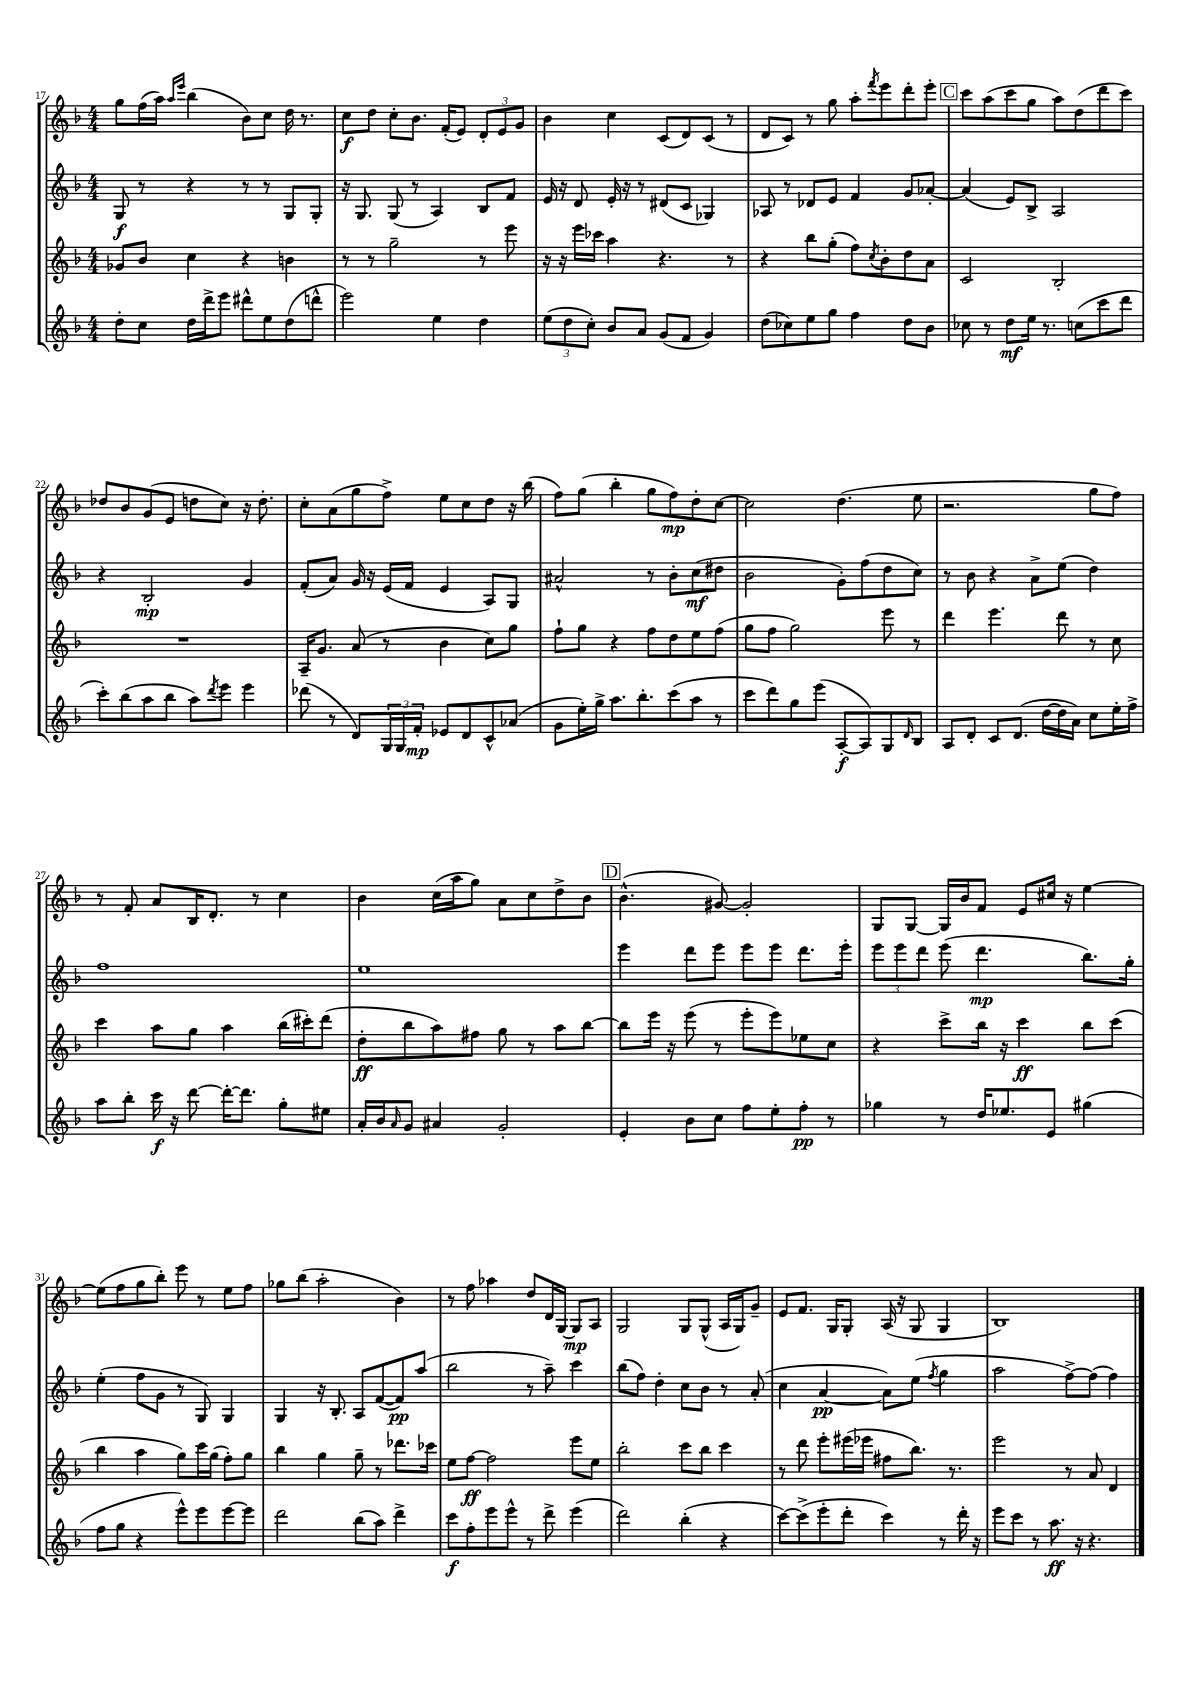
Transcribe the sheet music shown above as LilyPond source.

<<
\new StaffGroup <<
\new Staff = "s0" {
    \clef treble \key f \major \numericTimeSignature \time 4/4
    g''8 f''16( a''16) \grace { a''16 e'''16 } bes''4( bes'8) c''8 d''16 r8. |
    c''8\f d''8 c''8-. bes'8. f'16-.( e'8) \tuplet 3/2 { d'8-. e'8 g'8 } |
    bes'4 c''4 c'8( d'8) c'8( r8 |
    d'8 c'8) r8 g''8 a''8-. \acciaccatura { f'''8 } e'''8 d'''8-. e'''8-. |
    \mark \markup { \box "C" } c'''8 a''8( c'''8 g''8 a''8) d''8( d'''8 c'''8) |
    des''8 bes'8 g'8( e'8 d''8 c''8) r16 d''8.-. |
    c''8-. a'8( g''8 f''8->) e''8 c''8 d''8 r16 bes''16( |
    f''8) g''8( bes''4-. g''8 f''8\mp) d''8-. c''8~ |
    c''2 d''4.( e''8 |
    r2. g''8 f''8) |
    r8 f'8-. a'8 bes16 d'8.-. r8 c''4 |
    bes'4 c''16( a''16 g''8) a'8 c''8 d''8-> bes'8 |
    \mark \markup { \box "D" } bes'4.-^( gis'8~) gis'2-. |
    g8 g8~ g16 bes'16 f'8 e'8 cis''16 r16 e''4~ |
    e''8( f''8 g''8 bes''8-.) e'''8 r8 e''8 f''8 |
    ges''8 bes''8( a''2-. bes'4) |
    r8 f''8 aes''4 d''8 d'16 g16~ g8\mp a8 |
    g2 g8 g8-^( a16 g16) g'8-- |
    e'8 f'8. g16 g8-. a16( r16 g8 g4 |
    bes1) \bar "|." |
}
\new Staff = "s1" {
    \clef treble \key f \major \numericTimeSignature \time 4/4
    g8\f r8 r4 r8 r8 g8 g8-. |
    r16 g8. g8( r8 a4) bes8 f'8 |
    e'16 r16 d'8 e'16-. r16 r8 dis'8( c'8 ges4) |
    aes8 r8 des'8 e'8 f'4 g'8 aes'8~-. |
    \mark \markup { \box "C" } aes'4( e'8) bes8-> a2 |
    r4 bes2-.\mp g'4 |
    f'8-.( a'8) g'16 r16 e'16( f'16 e'4 a8) g8 |
    ais'2-^ r8 bes'8-. c''8\mf( dis''8 |
    bes'2 g'8-.) f''8( d''8 c''8) |
    r8 bes'8 r4 a'8-> e''8( d''4) |
    f''1 |
    e''1 |
    \mark \markup { \box "D" } e'''4 d'''8 e'''8 e'''8 e'''8 d'''8. e'''16-. |
    \tuplet 3/2 { e'''8 e'''8 d'''8 } e'''8( d'''4.\mp bes''8.) g''16-. |
    e''4-.( f''8 g'8 r8 g8) g4 |
    g4 r16 bes8.-. a8 f'8~( f'8\pp) a''8( |
    bes''2 r8 a''8--) c'''4 |
    bes''8( f''8) d''4-. c''8 bes'8 r8 a'8-.( |
    c''4 a'4~\pp a'8) e''8( \acciaccatura { f''8 } g''4 |
    a''2 f''8~->) f''8( f''4) \bar "|." |
}
\new Staff = "s2" {
    \clef treble \key f \major \numericTimeSignature \time 4/4
    ges'8 bes'8 c''4 r4 b'4 |
    r8 r8 g''2-- r8 e'''8 |
    r16 r16 e'''16 ces'''16 a''4 r4. r8 |
    r4 bes''8 g''8-.( f''8) \acciaccatura { c''8 } bes'8-. d''8 a'8 |
    \mark \markup { \box "C" } c'2 bes2-. |
    R1 |
    a16-- g'8. a'8( r8 bes'4 c''8) g''8 |
    f''8-! g''8 r4 f''8 d''8 e''8 f''8( |
    g''8 f''8 g''2) e'''8 r8 |
    d'''4 e'''4. d'''8 r8 c''8 |
    c'''4 a''8 g''8 a''4 bes''16( cis'''16-.) d'''8( |
    d''8-.\ff bes''8 a''8) fis''8 g''8 r8 a''8 bes''8~ |
    \mark \markup { \box "D" } bes''8 e'''16 r16 e'''8( r8 e'''8-. e'''8) ees''8 c''8 |
    r4 c'''8-> bes''16 r16 c'''4\ff bes''8 c'''8( |
    bes''4 a''4 g''8) c'''16 g''16( f''8-.) g''8 |
    bes''4 g''4 g''8-- r8 des'''8. ces'''16 |
    e''8 f''8~\ff f''2 e'''8 e''8 |
    bes''2-. c'''8 bes''8 c'''4 |
    r8 d'''8 e'''8-. eis'''16( ees'''16 fis''8 bes''8.) r8. |
    e'''2 r8 a'8 d'4 \bar "|." |
}
\new Staff = "s3" {
    \clef treble \key f \major \numericTimeSignature \time 4/4
    d''8-. c''8 d''16 d'''16-> e'''8 dis'''8-^ e''8 d''8( d'''8-^ |
    e'''2) e''4 d''4 |
    \tuplet 3/2 { e''8( d''8 c''8-.) } bes'8 a'8 g'8( f'8 g'4) |
    d''8( ces''8) e''8 g''8 f''4 d''8 bes'8 |
    \mark \markup { \box "C" } ces''8 r8 d''8\mf e''16 r8. c''8( c'''8 d'''8 |
    c'''8-.) bes''8( a''8 bes''8 a''8) \acciaccatura { d'''8 } e'''8 e'''4 |
    des'''8( r8 d'8) \tuplet 3/2 { g16 g16 f'16-.\mp } ees'8 d'8 c'8-^ aes'8( |
    g'8 e''16-.) g''16-> a''8. bes''8.-. c'''8( a''8 r8 |
    c'''8 d'''8) g''8 e'''8( a8~-.\f a8) g8 \grace { d'16 } bes8 |
    a8 d'8-. c'8 d'8.( d''16~ d''16 a'16) c''8 e''16-. f''16-> |
    a''8 bes''8-. c'''16\f r16 d'''8~ d'''16~-. d'''8. g''8-. eis''8 |
    a'16-. bes'16 \grace { a'16 } g'8 ais'4 g'2-. |
    \mark \markup { \box "D" } e'4-. bes'8 c''8 f''8 e''8-. f''8-.\pp r8 |
    ges''4 r8 d''16 ees''8. e'8 gis''4( |
    f''8 g''8 r4 e'''8-^) e'''8 e'''8~ e'''8 |
    d'''2 bes''8( a''8) d'''4-> |
    c'''8\f f''8-. e'''8 e'''8-^ r8 d'''8-> e'''4( |
    d'''2) bes''4-.( r4 |
    c'''8~) c'''8->( e'''8-. d'''8-. c'''4) r8 d'''16-. r16 |
    e'''8 c'''8 r8 a''8.\ff r16 r4. \bar "|." |
}
>>
>>
\layout { \context { \Score currentBarNumber = #17 } }
